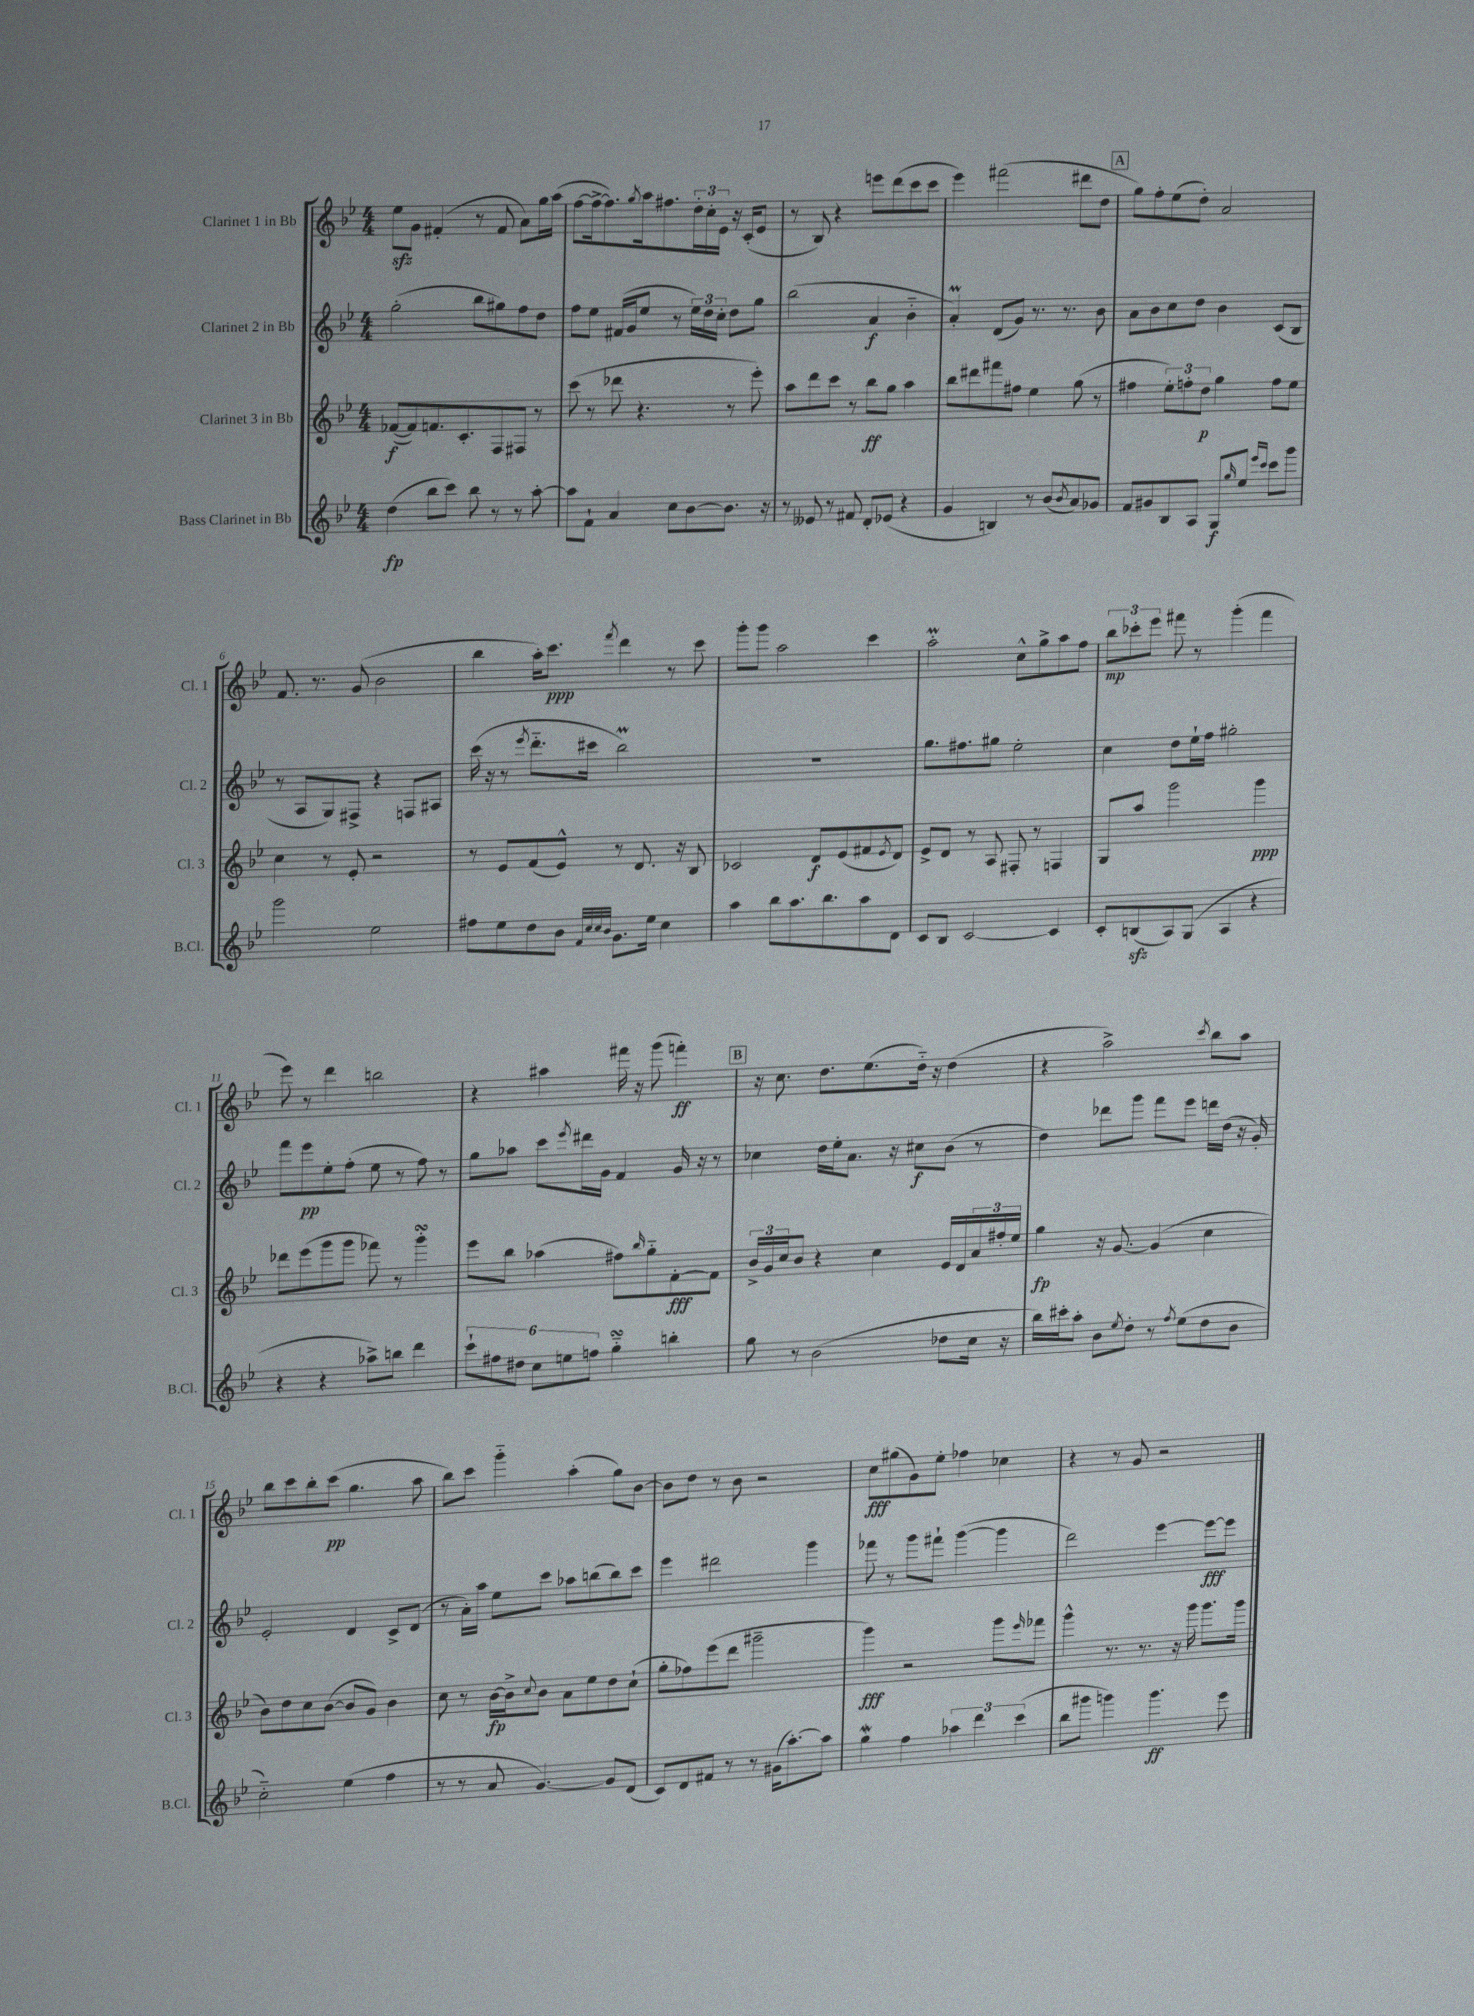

**kern	**kern	**kern	**kern
*staff4	*staff3	*staff2	*staff1
*clefG2	*clefG2	*clefG2	*clefG2
*k[b-e-]	*k[b-e-]	*k[b-e-]	*k[b-e-]
*M4/4	*M4/4	*M4/4	*M4/4
(4dd	([8f-	(2gg'	8ee-
.	8f-])	.	8g
8bb-	8.f	.	(4f#'
8ccc)	.	.	.
.	8.c'	.	.
8bb-	.	8bb-	8r
8r	8F	8gg#)	8f#
8r	8F#	8ff	8a)
[8aa'	8r	8dd	16gg
.	.	.	(16aa
=	=	=	=
8aa]	(8ccc	8ff	[8ff
8f`	8r	8ee-	16ff^_
.	.	.	8.ff])
4a	8ddd-	(16f#	.
.	.	16g	.
.	.	.	8qgg
.	4.r	8ee-	16aa
.	.	.	8.ff#
8cc	.	8r	.
[8b-	.	24ee-)	24dd'
.	.	24dd	24cc'
.	.	24cc'	24e-
8.b-]	8r	8dd	16r
.	.	.	(16c'
.	8eee-')	8gg	8e-
16r	.	.	.
=	=	=	=
8r	8aa	(2bb-	8r
8e--	8ddd	.	8B-)
8r	8ccc	.	4r
8f#	8r	.	.
8d'	8bb-	4a	8eee
(8e-	8gg	.	(8ddd
4r	4aa	4b-'~	8ccc
.	.	.	8ccc
=	=	=	=
4g	8bb-	4a')	4eee-)
.	8ddd#	.	.
4B)	8fff#	(8d	(2fff#
.	8ff#	8g)	.
8r	4ee-	8.r	.
(8b-	.	.	.
.	.	8.r	.
8qb-	.	.	.
8a)	(8gg	.	8ddd#
8g-	8r	8b-	8dd
=	=	=	=
8f	4ff#	8a	8gg)
8g#	.	8b-	8ff'
8B-	12ee-')	8cc	(8ee-
.	12ff'	.	.
8A	.	8dd	8dd')
.	12dd	.	.
8G	4gg	4b-	2a
16qqgg	.	.	.
8ee-	.	.	.
16qqeee-	.	.	.
16qqccc	.	.	.
8ccc	8ff	(8c	.
8ggg	8ee-	8B-	.
=	=	=	=
2ggg	4cc	8r	8.f
.	.	8A	.
.	.	.	8.r
.	8r	8G)	.
.	8e-'	8F#^	(8g
2ee-	2r	4r	2b-
.	.	8F	.
.	.	8A#	.
=	=	=	=
8ff#	8r	(16ccc	4bb-
.	.	16r	.
8ee-	8e-	8r	.
.	.	8qeee-	.
8dd	(8f	8.ddd'~	16aa')
.	.	.	8.ccc
8b-	8e-^^)	.	.
.	.	16ccc#	.
32qqf	.	.	.
32qqcc	.	.	.
32qqcc	.	.	.
32qqb-	.	.	8qfff
8.g	8r	2bb-)	4ddd
.	8.d	.	.
16ee-	.	.	.
4cc	.	.	8r
.	16r	.	.
.	8B-	.	8ccc
=	=	=	=
4aa	2c-	1r	8ggg'
.	.	.	8ggg
8bb-	.	.	2aa
8.aa	.	.	.
.	8d	.	.
8.bb-	.	.	.
.	(8e-	.	.
8aa	8f#	.	4ccc
.	8qe-	.	.
8d	8d)	.	.
=	=	=	=
8c	8e-^	8.gg	2aa'
8B-	8d	.	.
.	.	8.ff#	.
[2c	8r	.	.
.	8A	8gg#	.
.	8F#'	2ee-'	8cc^^
.	8r	.	8gg^
4c]	4F	.	8aa
.	.	.	8ff
=	=	=	=
8c'	8G	4cc	12bb-
.	.	.	12ccc-'
(8B	8aa	.	.
.	.	.	12eee-
8A)	2ggg	8dd	8fff#
(8G	.	16ee-`	8r
.	.	16ff	.
4A	.	2gg#'	(4ggg'
4r	4ggg	.	4fff#
=	=	=	=
4r	8ddd-	8fff	8eee-)
.	(8eee-	8eee-	8r
4r	8ggg	8ee-'	4ddd
.	8ggg	(8ff'	.
8aa-^)	8fff-)	8ee-	2bb
8bb	8r	8r	.
4ddd	4ggg'	8ff)	.
.	.	8r	.
=	=	=	=
12ccc`	8eee-	8gg	4r
12ff#	.	.	.
.	8bb-	8aa-	.
12dd#	.	.	.
12cc	(4aa-	8ccc	4aa#
12ee	.	.	.
.	.	8qeee-	.
.	.	16ddd#	.
12ff	.	.	.
.	.	16g	.
4gg'~	8ff#)	4f	16fff#
.	.	.	16r
.	16qqbb-	.	.
.	8gg'~	.	(8ggg
4bb'	[8f'	16g	4fff')
.	.	16r	.
.	8f]	8r	.
=	=	=	=
8gg	24b-^	4cc-	16r
.	24g	.	.
.	.	.	8.cc
.	24cc	.	.
8r	8b-	.	.
(2b-	4r	16dd	8.dd
.	.	16ee-'	.
.	.	8.a	.
.	.	.	(8.ee-
.	4cc	.	.
.	.	16r	.
.	.	8cc#	16dd'~)
.	.	.	16r
8dd-	16e-	(8b-	(4dd
.	16d	.	.
16cc	24a	8r	.
.	24ff#'	.	.
16r	.	.	.
.	24ee-	.	.
=	=	=	=
16bb-)	4gg	4dd)	4r
16ccc#'	.	.	.
8aa'	.	.	.
8b-	16r	8ddd-	2aa^)
.	[8.g	.	.
8qee-	.	.	.
8dd'	.	8ggg	.
8r	(4g]	8fff	.
8qff	.	.	.
(8ee-	.	8eee-	.
.	.	.	8qccc
8dd	4cc	16ddd	8bb-
.	.	(16dd	.
8b-	.	16r	8aa
.	.	16g')	.
=	=	=	=
2cc'~)	8b-)	2e-'	8bb-
.	8dd	.	8ccc
.	8cc	.	8bb-'
.	([8b-	.	(8ccc
(4ee-	8b-]	4d	4.gg
.	8g)	.	.
4ff	4b-	8c^	.
.	.	(8d	8aa
=	=	=	=
8r	8cc	8r	8bb-)
8r	8r	16a')	8ccc
.	.	16aa	.
8a	[16b-	8ee-	4ggg'~
.	16b-^]	.	.
.	8qqcc	.	.
[4.g)	8b-	8ccc	.
.	8a	8aa-	(4aa'
.	8ee-	(8bb	.
8g]	8dd	8bb)	8gg)
(8d	(8cc`	8ccc	[8b-
=	=	=	=
8c)	8gg'	4eee-	8b-]
8d	8ff-)	.	8dd
8f#	(8eee-	2ddd#	8r
8r	8ddd	.	8b-
8r	2ggg#~	.	2r
(16g#	.	.	.
[8.aa')	.	.	.
.	.	4ggg	.
8aa]	.	.	.
=	=	=	=
4gg	4ggg)	8fff-	8cc
.	.	8r	(8gg#
4ff	2r	8ggg	8g)
.	.	8fff#`	8ee-'
6aa-	.	([4ggg	4ff-
6ddd	.	.	.
.	8ggg	4ggg]	4cc-
(6ccc	.	.	.
.	16qqeee-	.	.
.	8fff-	.	.
=	=	=	=
8bb-	4ggg^^	2ddd)	4r
8ggg#	.	.	.
4ggg)	8.r	.	8r
.	.	.	8g
.	8.r	.	.
4.ggg	.	[4eee-	2r
.	16r	.	.
.	16ggg	.	.
.	8.ggg	8eee-_	.
8eee-	.	8eee-]	.
.	16ggg	.	.
==	==	==	==
*-	*-	*-	*-
